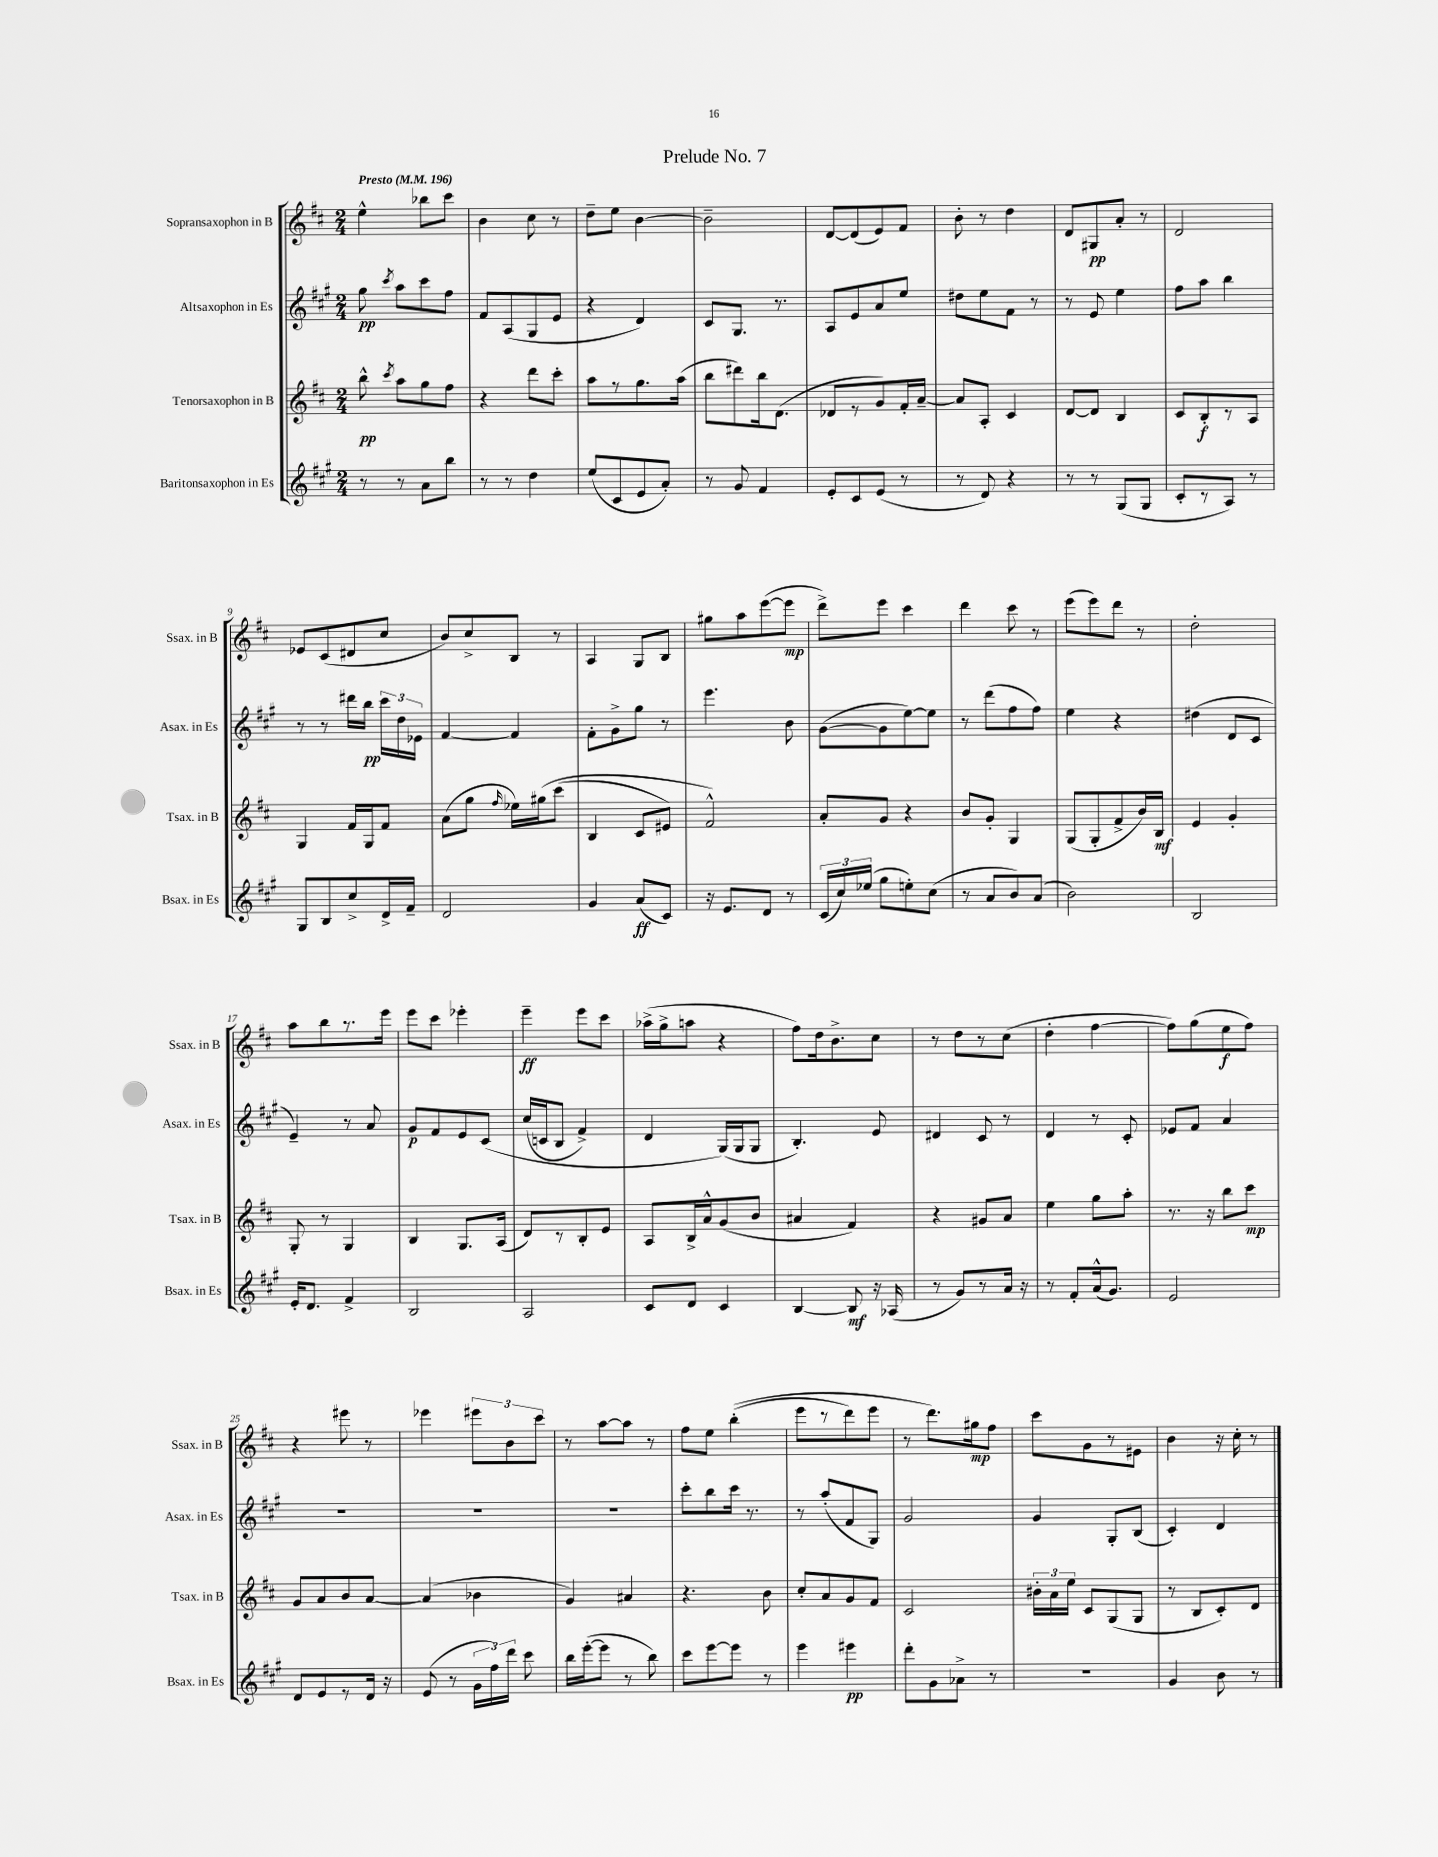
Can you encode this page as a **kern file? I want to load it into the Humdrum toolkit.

**kern	**kern	**kern	**kern
*staff4	*staff3	*staff2	*staff1
*clefG2	*clefG2	*clefG2	*clefG2
*k[f#c#g#]	*k[f#c#]	*k[f#c#g#]	*k[f#c#]
*M2/4	*M2/4	*M2/4	*M2/4
*MM196	*MM196	*MM196	*MM196
8r	8bb^^	8gg#	4ee^^
.	8qccc#	8qccc#	.
8r	8aa	8aa	.
8a	8gg	8ccc#	8bb-
8bb	8ff#	8ff#	8ccc#
=	=	=	=
8r	4r	8f#	4b
8r	.	(8A	.
4dd	8ddd	8G#	8cc#
.	8ccc#'	8e	8r
=	=	=	=
(8ee	8aa	4r	8dd~
8c#	8r	.	8ee
8e	8.gg	4d)	[4b
8a')	.	.	.
.	(16aa	.	.
=	=	=	=
8r	8bb	8c#	2b~]
8g#	8ddd#)	8.G#	.
4f#	16bb	.	.
.	(8.d	8.r	.
=	=	=	=
8e'	8d-	8A	[8d
8c#	8r	8e	(8d]
(8e	8g)	8a	8e)
8r	16f#'	8ee	8f#
.	[16a~	.	.
=	=	=	=
8r	8a]	8dd#	8b'
8d)	8A'	8ee	8r
4r	4c#	8f#	4dd
.	.	8r	.
=	=	=	=
8r	[8d	8r	8d
8r	8d]	8e	8G#
(8G#	4B	4ee	8a'
8G#	.	.	8r
=	=	=	=
8c#'	8c#	8ff#	2d
8r	8B'	8aa	.
8A)	8r	4bb	.
8r	8A	.	.
=	=	=	=
8G#	4G	8r	8e-
8B	.	8r	(8c#
8cc#^	16f#	16ddd#	8d#
.	16G	16bb	.
16d^	8f#	24ccc#	8cc#
.	.	24dd	.
16f#~	.	.	.
.	.	24e-	.
=	=	=	=
2d	(8a	[4f#	8b)
.	8gg	.	8cc#^
.	16qqff#	.	.
.	16ee-)	4f#]	8B
.	&(16gg#	.	.
.	(8ccc#	.	8r
=	=	=	=
4g#	4B	8f#'	4A
.	.	8g#^	.
(8a	8c#	8gg#	8G
8c#)	8e#)	8r	8B
=	=	=	=
16r	2f#^^&)	4.eee	8gg#
8.e	.	.	.
.	.	.	8aa
8d	.	.	([8eee
8r	.	8b	8eee]
=	=	=	=
(24c#	8a'	([8g#	8ddd^)
24cc#)	.	.	.
(24ee-	.	.	.
8gg#	8g	8g#]	8eee
8ee')	4r	[8ee)	4ccc#
(8cc#	.	8ee]	.
=	=	=	=
8r	8b	8r	4ddd
8a	8g'	(8ddd	.
8b)	4G	8ff#	8ccc#
(8a	.	8ff#)	8r
=	=	=	=
2b)	(8G	4ee	(8eee
.	8G'	.	8eee)
.	8f#^	4r	8ddd
.	16b)	.	8r
.	16B	.	.
=	=	=	=
2B	4e	(4dd#	2dd'
.	4g'	8d	.
.	.	8c#	.
=	=	=	=
16e'	8G'	4e~)	8aa
8.d	.	.	.
.	8r	.	8bb
4f#^	4G	8r	8.r
.	.	8a	.
.	.	.	16eee
=	=	=	=
2B	4B	8g#	8eee
.	.	8f#	8ccc#
.	8.G	8e	4eee-'
.	.	&(8c#	.
.	(16A	.	.
=	=	=	=
2A	8d)	(16cc#	4eee~
.	.	16c	.
.	8r	8B	.
.	8B'	4f#^)	8eee
.	8e	.	8ccc#
=	=	=	=
8c#	8A	4d	(16aa-^
.	.	.	16gg^
8d	16B^	.	8aa
.	16a^^	.	.
4c#	(8g	(16G#&)	4r
.	.	16G#	.
.	8b	8G#	.
=	=	=	=
[4B	4a#	4.B')	8ff#)
.	.	.	16dd
.	.	.	8.b^
8B]	4f#)	.	.
16r	.	8e	8cc#
(16A-	.	.	.
=	=	=	=
8r	4r	4d#	8r
8g#)	.	.	8dd
8r	8g#	8c#	8r
16a	8a	8r	(8cc#
16r	.	.	.
=	=	=	=
8r	4ee	4d	4dd'
8f#'	.	.	.
(16a^^	8gg	8r	[4ff#
8.g#)	.	.	.
.	8aa'	8c#'	.
=	=	=	=
2e	8.r	8e-	8ff#])
.	.	8f#	(8gg
.	16r	.	.
.	8bb	4a	8ee
.	8ccc#	.	8ff#)
=	=	=	=
8d	8g	2r	4r
8e	8a	.	.
8r	8b	.	8eee#
16d	[8a	.	8r
16r	.	.	.
=	=	=	=
(8e	(4a]	2r	4eee-
8r	.	.	.
24g#	4b-	.	12eee#
24ff#)	.	.	.
24ddd	.	.	12b
8ccc#	.	.	.
.	.	.	12ccc#
=	=	=	=
16bb	4g)	2r	8r
([16eee'	.	.	.
8eee]	.	.	[8aa
8r	4a#	.	8aa]
8bb)	.	.	8r
=	=	=	=
8ccc#	4.r	8ccc#'	8ff#
[8eee	.	8bb	8ee
8eee]	.	16ccc#	&((4bb'
.	.	8.r	.
8r	8b	.	.
=	=	=	=
4eee	8cc#'	8r	8eee
.	8a	(8aa'	8r
4eee#	8g	8f#	8ddd)
.	8f#	8G#)	8eee
=	=	=	=
8ddd'	2c#	2g#	8r
8g#	.	.	8.ddd&)
8a-^	.	.	.
.	.	.	16gg#
8r	.	.	8ff#
=	=	=	=
2r	24b#'	4g#	8ccc#
.	24a	.	.
.	24ee	.	.
.	8c#	.	8g
.	(8G	8G#'	8r
.	8G	(8B	8e#
=	=	=	=
4g#	8r	4c#')	4b
.	8B	.	.
8b	8c#')	4d	16r
.	.	.	16cc#'
8r	8d	.	8r
==	==	==	==
*-	*-	*-	*-
